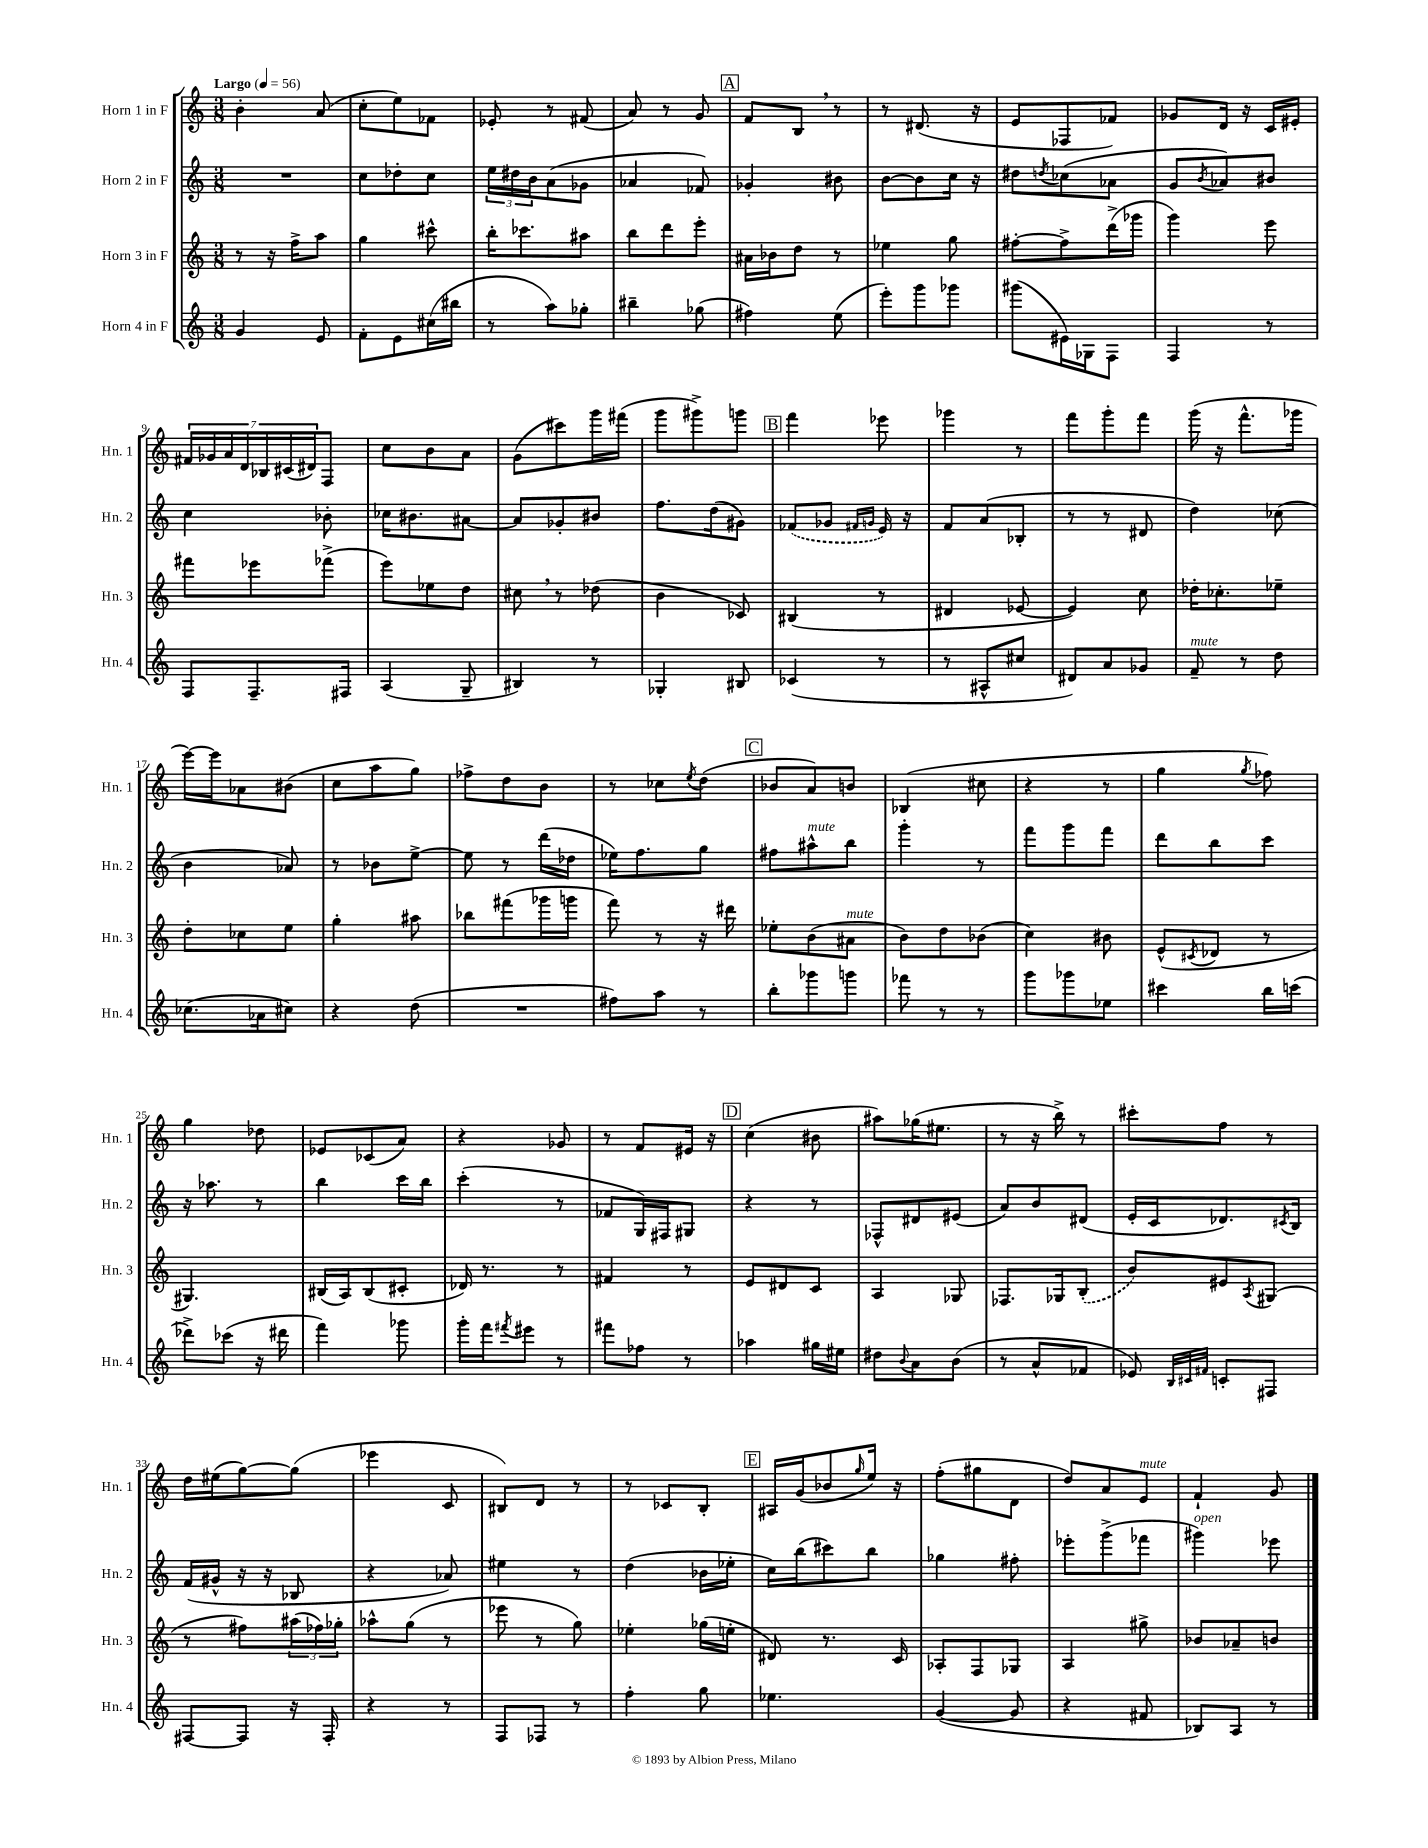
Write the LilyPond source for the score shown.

<<
\new StaffGroup <<
\new Staff = "s0" \with { instrumentName = "Horn 1 in F" shortInstrumentName = "Hn. 1" } {
    \clef treble \key c \major \numericTimeSignature \time 3/8 \tempo "Largo" 4 = 56
    b'4-. a'8( |
    c''8-. e''8) fes'8 |
    ees'8-. r8 fis'8( |
    a'8) r8 g'8 |
    \mark \markup { \box "A" } f'8 b8 \breathe r8 |
    r8 dis'8.( r16 |
    e'8 fes8 fes'8) |
    ges'8 d'16 r16 c'16 eis'16-. |
    \tuplet 7/4 { fis'16 ges'16 a'16 d'16 bes16 cis'16( dis'16) } f8 |
    c''8 b'8 a'8 |
    g'8( cis'''8) g'''16 fis'''16( |
    g'''8 gis'''8->) g'''8 |
    \mark \markup { \box "B" } f'''4 ees'''8 |
    ges'''4 r8 |
    f'''8 g'''8-. f'''8 |
    g'''16( r16 f'''8.-^ ges'''16 |
    e'''16~) e'''16 aes'8 bis'8( |
    c''8 a''8 g''8) |
    fes''8-> d''8 b'8 |
    r8 ces''8 \acciaccatura { e''8 } d''8( |
    \mark \markup { \box "C" } bes'8 a'8) b'8 |
    bes4( cis''8 |
    r4 r8 |
    g''4 \acciaccatura { g''8 } fes''8) |
    g''4 des''8 |
    ees'8 ces'8( a'8) |
    r4 ges'8 |
    r8 f'8 eis'16 r16 |
    \mark \markup { \box "D" } c''4( bis'8 |
    ais''8) ges''16( eis''8. |
    r8 r16 b''16->) r8 |
    cis'''8-. f''8 r8 |
    d''16 eis''16( g''8~) g''8( |
    ees'''4 c'8 |
    bis8) d'8 r8 |
    r8 ces'8 b8-. |
    \mark \markup { \box "E" } ais16 g'16( bes'8 \grace { g''16 } e''16) r16 |
    f''8-.( gis''8 d'8 |
    d''8) a'8 e'8^\markup { \italic "mute" } |
    f'4-! g'8 \bar "|." |
}
\new Staff = "s1" \with { instrumentName = "Horn 2 in F" shortInstrumentName = "Hn. 2" } {
    \clef treble \key c \major \numericTimeSignature \time 3/8
    R4. |
    c''8 des''8-. c''8 |
    \tuplet 3/2 { e''16 dis''16 b'16 } a'8( ges'8 |
    aes'4 fes'8) |
    \mark \markup { \box "A" } ges'4-. bis'8 |
    b'8~ b'8 c''16 r16 |
    dis''8 \acciaccatura { d''8 } ces''8( aes'8 |
    g'8 \acciaccatura { b'8 } aes'8) bis'8 |
    c''4 bes'8-. |
    ces''16 bis'8. ais'8~ |
    ais'8 ges'8-. bis'8 |
    f''8. d''16( gis'8) |
    \mark \markup { \box "B" } \once \slurDashed fes'8( ges'8 \grace { fis'16 g'16 } e'16) r16 |
    f'8 a'8( bes8-. |
    r8 r8 dis'8 |
    d''4) ces''8( |
    b'4 aes'8) |
    r8 bes'8 e''8~-> |
    e''8 r8 d'''16( des''16 |
    ees''16) f''8. g''8 |
    \mark \markup { \box "C" } fis''8 ais''8-^^\markup { \italic "mute" } b''8 |
    g'''4-. r8 |
    f'''8 g'''8 f'''8 |
    d'''8 b''8 c'''8 |
    r16 aes''8. r8 |
    b''4 c'''16 b''16 |
    c'''4-.( r8 |
    fes'8 g16) fis16 gis8 |
    \mark \markup { \box "D" } r4 r8 |
    fes8-^ dis'8 eis'8( |
    a'8) b'8 dis'8( |
    e'16-. c'16 des'8.) \acciaccatura { cis'8 } b16 |
    f'16( gis'16-^ r16 r16 bes8 |
    r4 aes'8) |
    eis''4 r8 |
    d''4( bes'16 ees''16-. |
    \mark \markup { \box "E" } c''16) b''16( cis'''8) b''8 |
    ges''4 fis''8-. |
    ees'''8-. g'''8->( fes'''8 |
    gis'''4^\markup { \italic "open" }) ees'''8 \bar "|." |
}
\new Staff = "s2" \with { instrumentName = "Horn 3 in F" shortInstrumentName = "Hn. 3" } {
    \clef treble \key c \major \numericTimeSignature \time 3/8
    r8 r16 f''16-> a''8 |
    g''4 cis'''8-^ |
    b''16-. ces'''8. ais''8 |
    b''8 d'''8 e'''8-. |
    \mark \markup { \box "A" } ais'16 bes'16 d''8 r8 |
    ees''4 g''8 |
    fis''8~-. fis''8-> d'''16->( ges'''16 |
    g'''4) e'''8 |
    fis'''8 ees'''8 fes'''8->( |
    e'''8) ees''8 d''8 |
    cis''8 \breathe r8 des''8( |
    b'4 ces'8) |
    \mark \markup { \box "B" } bis4( r8 |
    dis'4 ees'8~ |
    ees'4) c''8 |
    des''16-. ces''8.-. ees''8-- |
    d''8-. ces''8 e''8 |
    g''4-. ais''8 |
    bes''8 fis'''8( ges'''16 g'''16 |
    f'''8) r8 r16 dis'''16 |
    \mark \markup { \box "C" } ees''8-. b'8( ais'8^\markup { \italic "mute" } |
    b'8) d''8 bes'8( |
    c''4) bis'8 |
    e'8-^( \acciaccatura { cis'8 } des'8 r8 |
    gis4.) |
    bis16( a16) bis8( cis'8-. |
    des'16) r8. r8 |
    fis'4 r8 |
    \mark \markup { \box "D" } e'8 dis'8 c'8 |
    a4 ges8 |
    fes8. ges16 \once \slurDashed b8-.( |
    b'8) eis'8 \acciaccatura { a8 } gis8( |
    r8 fis''8) \tuplet 3/2 { ais''16( fes''16) ges''16-. } |
    aes''8-^ g''8( r8 |
    ees'''8 r8 g''8) |
    ees''4-. ges''16( e''16-. |
    \mark \markup { \box "E" } dis'8) r8. c'16 |
    aes8-. f8 ges8 |
    a4 gis''8-> |
    bes'8 aes'8-- b'8 \bar "|." |
}
\new Staff = "s3" \with { instrumentName = "Horn 4 in F" shortInstrumentName = "Hn. 4" } {
    \clef treble \key c \major \numericTimeSignature \time 3/8
    g'4 e'8 |
    f'8-. e'8 cis''16( bis''16 |
    r8 a''8) ges''8-. |
    bis''4-- ges''8( |
    \mark \markup { \box "A" } fis''4) e''8( |
    e'''8-.) g'''8 ges'''8 |
    gis'''8( eis'16) ges16 f8 |
    f4 r8 |
    f8 f8.-- fis16 |
    a4( g8-- |
    bis4) r8 |
    ges4-. bis8 |
    \mark \markup { \box "B" } ces'4( r8 |
    r8 ais8-^ cis''8 |
    dis'8) a'8 ges'8 |
    f'8--^\markup { \italic "mute" } r8 d''8 |
    ces''8.( aes'16 cis''8) |
    r4 d''8( |
    R4. |
    fis''8) a''8 r8 |
    \mark \markup { \box "C" } b''8-. ges'''8 g'''8 |
    fes'''8 r8 r8 |
    g'''8 ges'''8 ees''8 |
    cis'''4 b''16 c'''16( |
    des'''8->) ces'''8( r16 dis'''16 |
    f'''4) ges'''8 |
    g'''16-. f'''16 \acciaccatura { fis'''8 } eis'''8 r8 |
    fis'''8 fes''8 r8 |
    \mark \markup { \box "D" } aes''4 gis''16 eis''16 |
    dis''8 \appoggiatura { b'8 } a'8 b'8( |
    r8 a'8-^ fes'8 |
    ees'8) \grace { b32 cis'32 fis'32 } c'8-. fis8 |
    fis8~ fis8 r16 fis16-. |
    r4 r8 |
    f8 fes8 r8 |
    f''4-. g''8 |
    \mark \markup { \box "E" } ees''4. |
    g'4~( g'8 |
    r4 fis'8 |
    bes8) a8 r8 \bar "|." |
}
>>
>>
